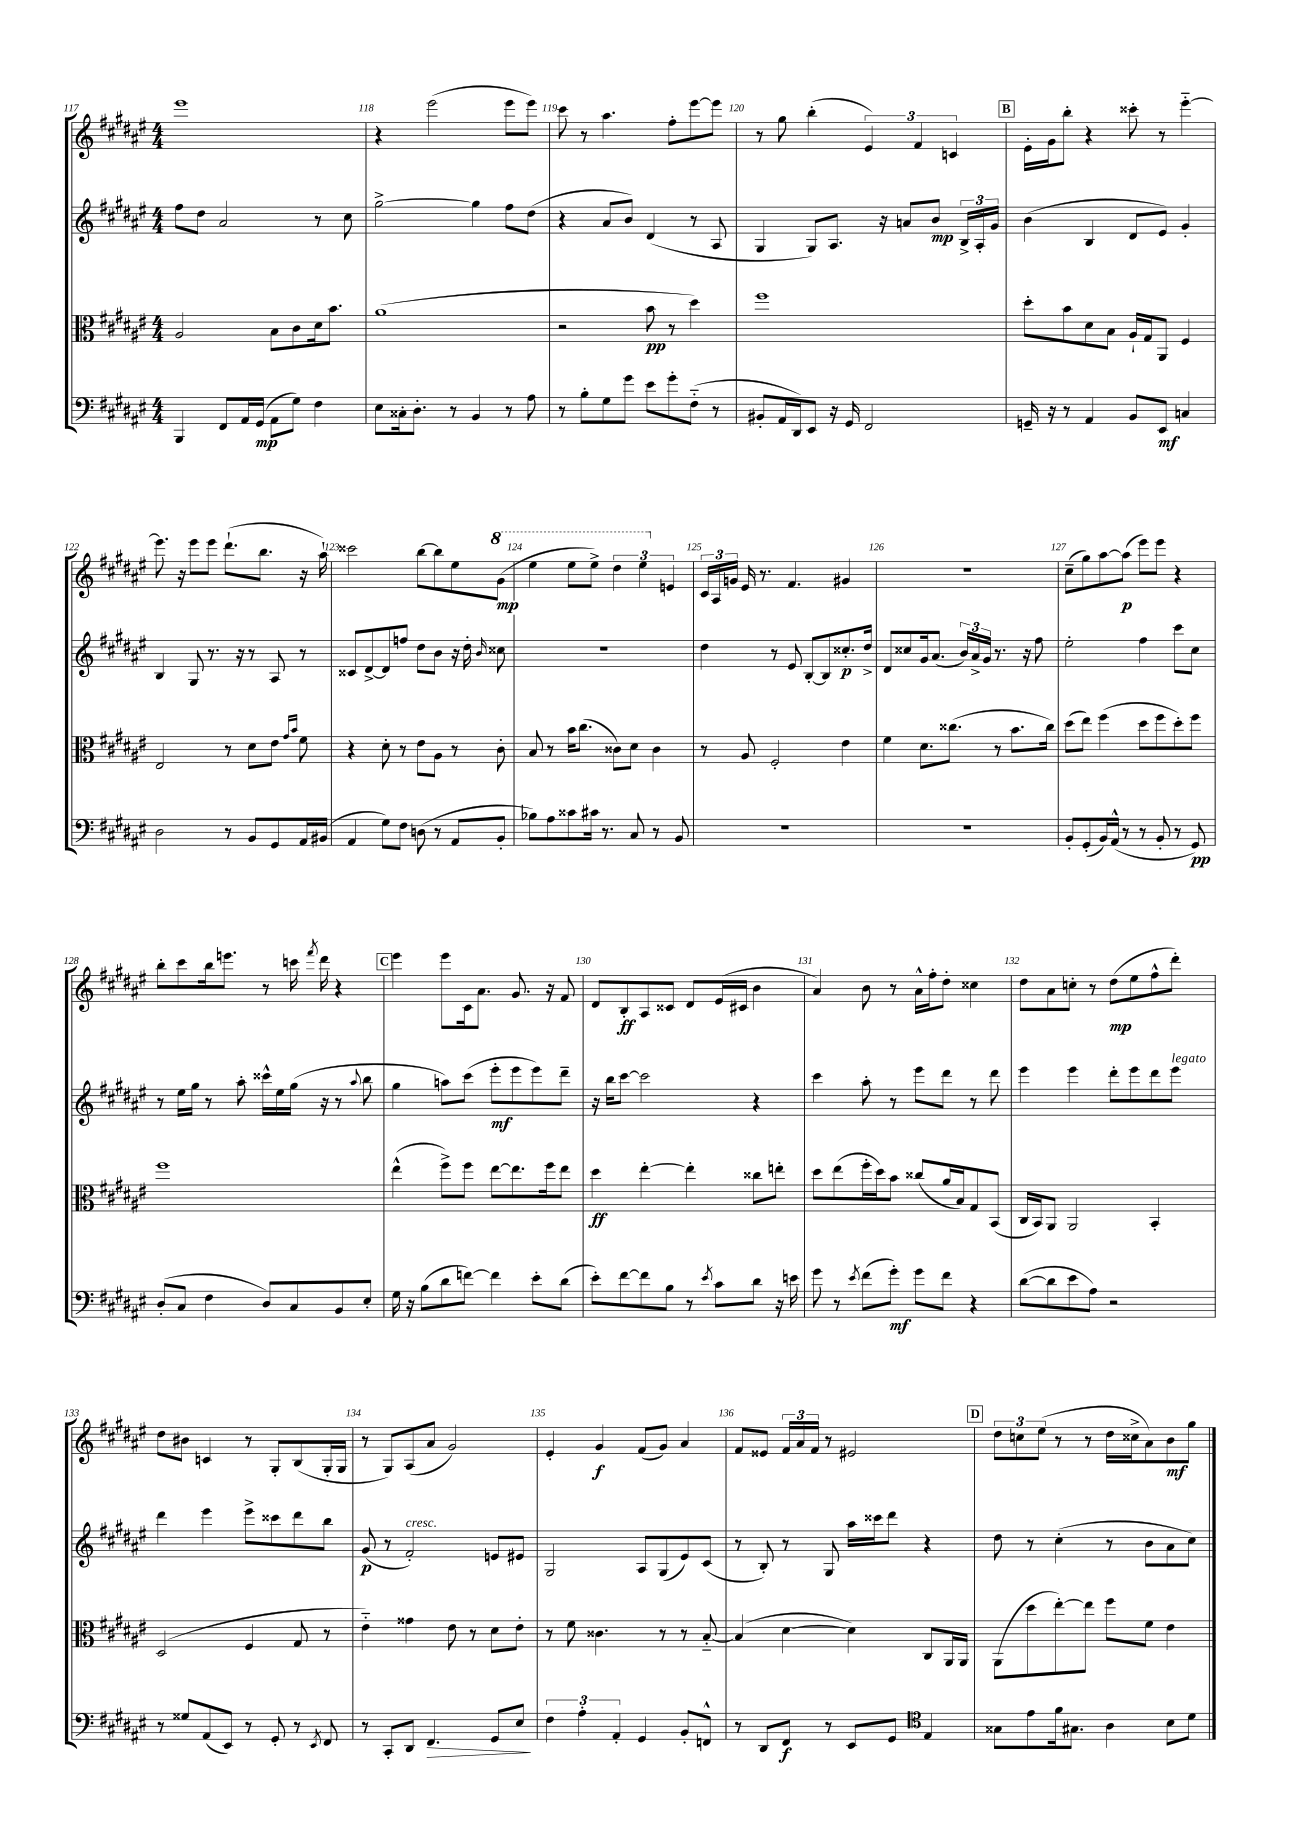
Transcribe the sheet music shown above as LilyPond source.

<<
\new StaffGroup <<
\new Staff = "s0" {
    \clef treble \key fis \major \numericTimeSignature \time 4/4
    \autoBeamOff eis'''1 |
    r4 eis'''2( eis'''8[ eis'''8]) |
    cis'''8 r8 ais''4. fis''8[-. eis'''8~ eis'''8] |
    r8 gis''8 b''4-.( \tuplet 3/2 { eis'4) fis'4 c'4 } |
    \mark \markup { \box "B" } eis'16[-. gis'16 b''8]-. r4 cisis'''8-. r8 eis'''4~-_ |
    eis'''8. r16 eis'''8[ eis'''8] dis'''8.[-!( b''8.] r16 ais''16-!) |
    cisis'''2 b''8[~ b''8 eis''8 \ottava #1 gis''8]\mp( |
    eis'''4 eis'''8[ eis'''8]->) \tuplet 3/2 { dis'''4 eis'''4 \ottava #0 e'4 } |
    \tuplet 3/2 { cis'16[ ais16 g'16] } eis'16 r8. fis'4. gis'4 |
    R1 |
    cis''8[--( gis''8) ais''8~ ais''8]\p( eis'''8[) eis'''8] r4 |
    b''8[-. cis'''8 b''16 e'''8.] r8 c'''16 \acciaccatura { fis'''8 } dis'''16 r4 |
    \mark \markup { \box "C" } eis'''4 eis'''8[ cis'16 ais'8.] gis'8. r16 fis'8 |
    dis'8[ b8-.\ff ais8 cisis'8] dis'8[ eis'16( cis'16] b'4 |
    ais'4) b'8 r8 ais'16[-^ fis''16-. dis''8]-. cisis''4 |
    dis''8[ ais'8 c''8]-. r8 dis''8[\mp( eis''8 fis''8-^ dis'''8]-.) |
    dis''8[ bis'8] c'4 r8 gis8[-. b8( gis16-. gis16] |
    r8 gis8[) ais8( ais'8] gis'2) |
    eis'4-. gis'4\f fis'8[( gis'8]) ais'4 |
    fis'8[ eisis'8] \tuplet 3/2 { fis'16[ ais'16 fis'16] } r8 eis'2 |
    \mark \markup { \box "D" } \tuplet 3/2 { dis''8[ c''8 eis''8]( } r8 r8 dis''16[ cisis''16-> ais'8) b'8\mf gis''8] \bar "|." |
}
\new Staff = "s1" {
    \clef treble \key fis \major \numericTimeSignature \time 4/4
    \autoBeamOff fis''8[ dis''8] ais'2 r8 cis''8 |
    gis''2~-> gis''4 fis''8[ dis''8]( |
    r4 ais'8[ b'8]) dis'4( r8 ais8 |
    gis4 gis8[) ais8.] r16 a'8[ b'8]\mp \tuplet 3/2 { b16[-> ais16-. gis'16] } |
    \mark \markup { \box "B" } b'4( b4 dis'8[ eis'8]) gis'4-. |
    b4 gis8 r8. r16 r8 ais8 r8 |
    cisis'8[ dis'8~-> dis'8 f''8] dis''8[ b'8] r16 dis''16-. \grace { b'16 } cisis''8 |
    R1 |
    dis''4 r8 eis'8 b8[~-. b8 cisis''8.-.\p dis''16]-> |
    dis'8[ cisis''8 gis'16 ais'8.]( \tuplet 3/2 { b'16[) ais'16-> gis'16] } r8. r16 fis''8 |
    eis''2-. fis''4 cis'''8[ cis''8] |
    r8 eis''16[ gis''16] r8 ais''8-. cisis'''16[-^ eis''16 gis''16]( r16 r8 \appoggiatura { ais''8 } b''8 |
    \mark \markup { \box "C" } gis''4 a''8[) cis'''8]( eis'''8[-.\mf eis'''8 eis'''8) dis'''8]-- |
    r16 b''16[ cis'''8]~ cis'''2 r4 |
    cis'''4 ais''8-. r8 eis'''8[ dis'''8] r8 dis'''8 |
    eis'''4 eis'''4 dis'''8[-. eis'''8 dis'''8 eis'''8]^\markup { \italic "legato" } |
    dis'''4 eis'''4 eis'''8[-> cisis'''8 dis'''8 b''8] |
    gis'8\p( r8 fis'2-.^\markup { \italic "cresc." }) e'8[ eis'8] |
    gis2 ais8[ gis8( eis'8) cis'8]( |
    r8 b8-.) r8 gis8 ais''16[ cisis'''16 dis'''8] r4 |
    \mark \markup { \box "D" } dis''8 r8 cis''4-.( r8 b'8[ ais'8 cis''8]) \bar "|." |
}
\new Staff = "s2" {
    \clef alto \key fis \major \numericTimeSignature \time 4/4
    \autoBeamOff ais2 b8[ cis'8 dis'16 b'8.] |
    ais'1( |
    r2 b'8\pp r8 dis''4) |
    fis''1 |
    \mark \markup { \box "B" } dis''8[-. b'8 dis'8 b8] ais16[-! gis16 ais,8] fis4 |
    eis2 r8 dis'8[ eis'8] \grace { gis'16[ b'16] } fis'8 |
    r4 dis'8-. r8 eis'8[ ais8] r8 cis'8-. |
    b8 r8 b'16[ cis''8.]( cisis'8[) dis'8] cisis'4 |
    r8 ais8 fis2-. eis'4 |
    fis'4 dis'8.[ cisis''8.]( r8 b'8.[ cisis''16]) |
    dis''8[( eis''8]) fis''4( dis''8[ fis''8 dis''8-.) fis''8] |
    fis''1 |
    \mark \markup { \box "C" } eis''4-^( fis''8[->) fis''8] eis''8[~ eis''8. fis''16 eis''8] |
    dis''4\ff eis''4~-. eis''4-. cisis''8[ e''8]-. |
    dis''8[ eis''8( fis''16-. dis''16) b'8] cisis''8[( ais'16 b16) gis8 b,8]( |
    cis16[ b,16) ais,8] ais,2 b,4-. |
    dis2( fis4 gis8 r8 |
    eis'4-_) gisis'4 eis'8 r8 dis'8[ eis'8]-. |
    r8 fis'8 cisis'4. r8 r8 b8~-_ |
    b4( dis'4~ dis'4) cis8[ ais,16 ais,16] |
    \mark \markup { \box "D" } ais,8[( dis''8 eis''8~-.) eis''8] fis''8[ fis'8] eis'4 \bar "|." |
}
\new Staff = "s3" {
    \clef bass \key fis \major \numericTimeSignature \time 4/4
    \autoBeamOff b,,4 fis,8[ ais,16 gis,16]\mp( ais,8[ gis8]) fis4 |
    eis8[ cisis16-. dis8.]-. r8 b,4 r8 ais8 |
    r8 b8[-. gis8 gis'8] eis'8[ gis'8-. fis8]-_( r8 |
    bis,8[-. ais,16 dis,16) eis,8] r16 gis,16 fis,2 |
    \mark \markup { \box "B" } g,16-- r16 r8 ais,4 b,8[ eis,8]\mf c4 |
    dis2 r8 b,8[ gis,8 ais,16 bis,16]( |
    ais,4 gis8[) fis8] d8( r8 ais,8[ b,8]-. |
    bes8[) ais8 cisis'8 cis'16] r8. cis8 r8 b,8 |
    R1 |
    R1 |
    b,8[-. gis,8-.( b,16) ais,16]-^( r8 r8 b,8-. r8 gis,8\pp) |
    dis8[-.( cis8] fis4 dis8[) cis8 b,8 eis8]-. |
    \mark \markup { \box "C" } gis16 r16 b8[( dis'8 f'8]~) f'4 eis'8[-. dis'8]( |
    eis'8[-.) fis'8~ fis'8 b8] r8 \acciaccatura { eis'8 } cis'8[ dis'8] r16 e'16 |
    gis'8 r8 \acciaccatura { eis'8 } fis'8[( gis'8]-.\mf) gis'8[ fis'8] r4 |
    dis'8[~( dis'8 eis'8 ais8]) r2 |
    r8 gisis8[ ais,8( eis,8]) r8 gis,8-. r8 \acciaccatura { eis,8 } fis,8 |
    r8 cis,8[-. dis,8] fis,4.\> gis,8[ eis8]\! |
    \tuplet 3/2 { fis4 ais4-. ais,4-. } gis,4 b,8[-. f,8]-^ |
    r8 dis,8[ fis,8]\f r8 eis,8[ gis,8] \clef tenor eis4 |
    \mark \markup { \box "D" } gisis8[ eis'8 fis'16 gis8.] ais4 b8[ dis'8] \bar "|." |
}
>>
>>
\layout { \context { \Score currentBarNumber = #117 \override BarNumber.break-visibility = ##(#f #t #t) barNumberVisibility = #all-bar-numbers-visible } }
